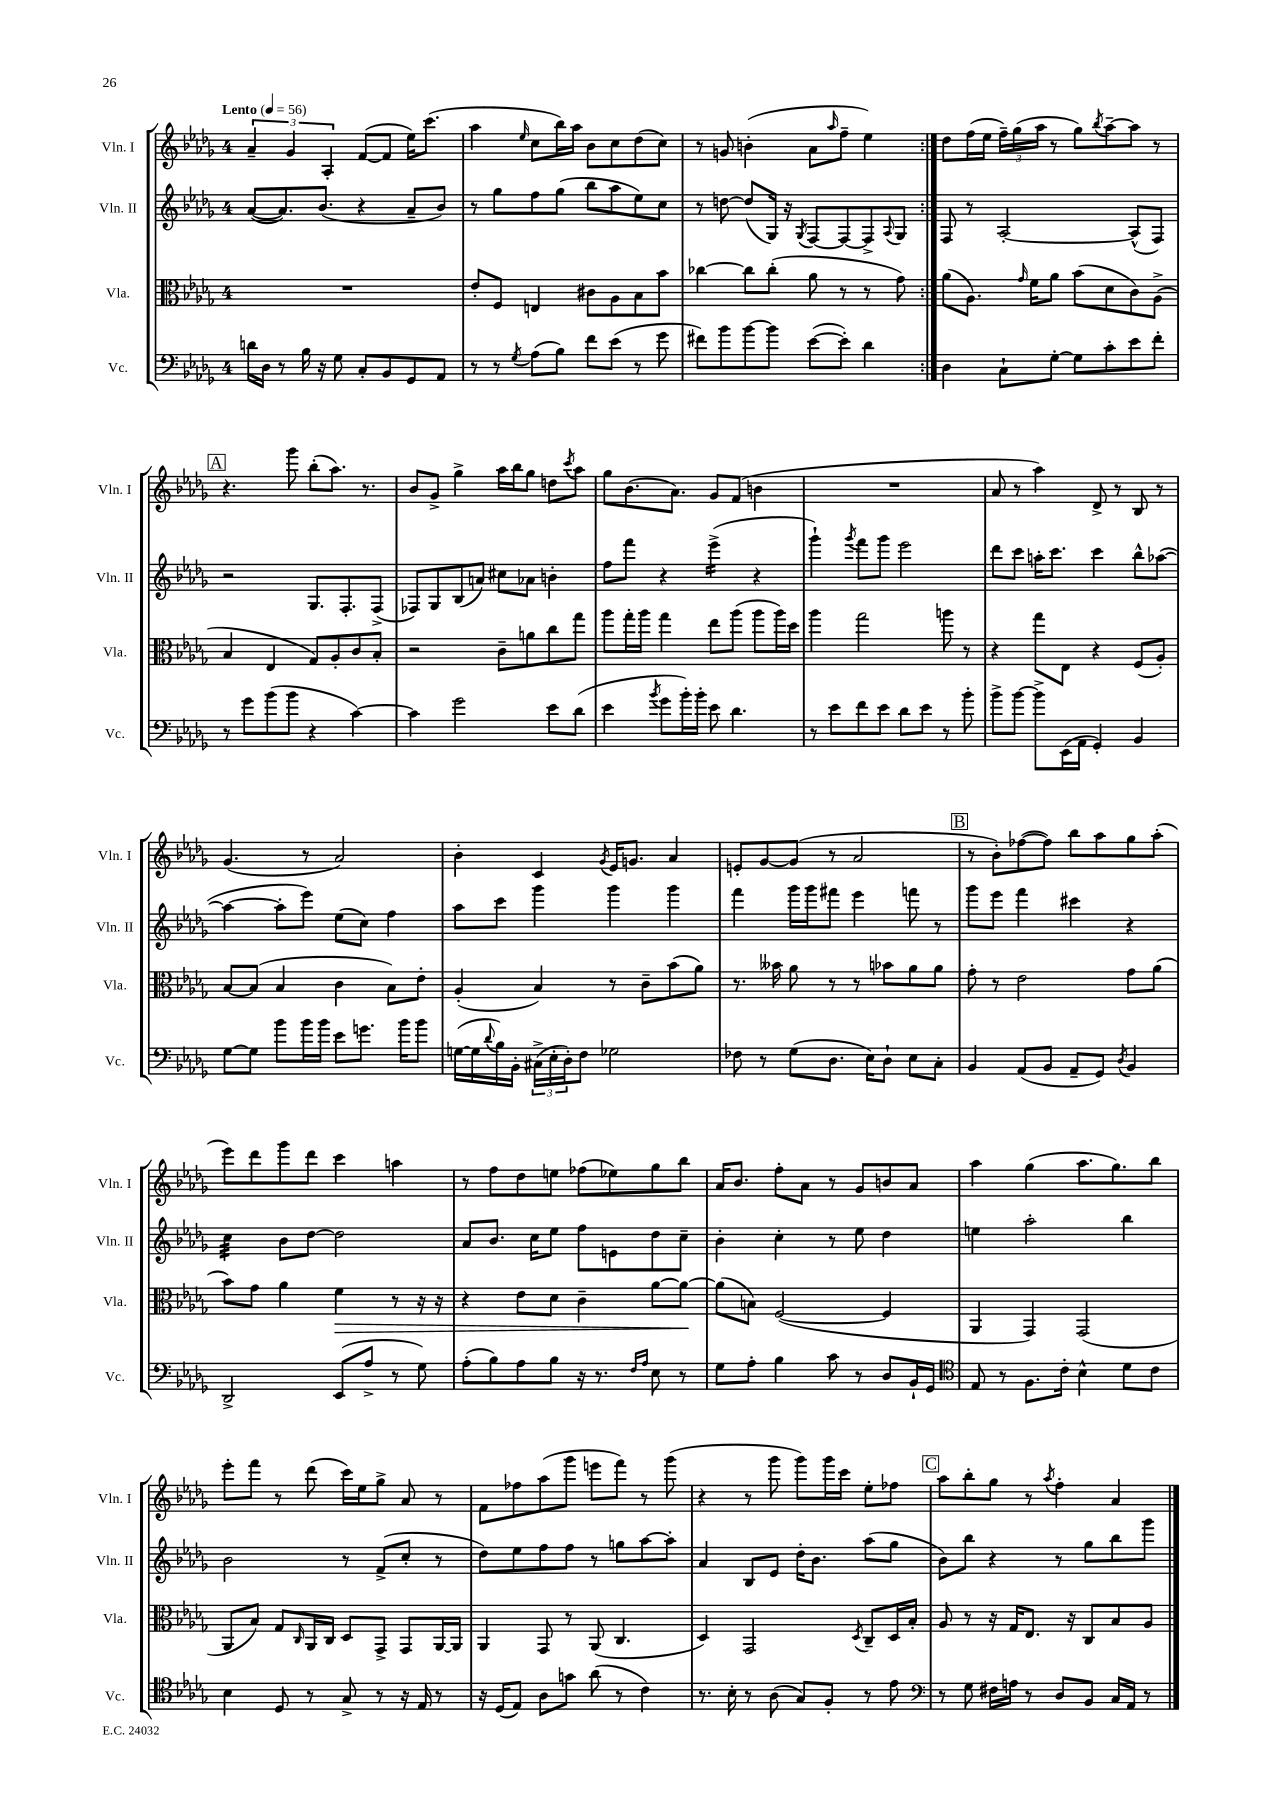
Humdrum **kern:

**kern	**kern	**kern	**kern
*staff4	*staff3	*staff2	*staff1
*clefF4	*clefC3	*clefG2	*clefG2
*k[b-e-a-d-g-]	*k[b-e-a-d-g-]	*k[b-e-a-d-g-]	*k[b-e-a-d-g-]
*M4/4	*M4/4	*M4/4	*M4/4
*MM56	*MM56	*MM56	*MM56
16d\LL	1r	([8a-/L	6a-~/
16D-\JJ	.	.	.
8r	.	8.a-/])	.
.	.	.	6g-/
16B-\	.	.	.
16r	.	(8.b-/J	.
.	.	.	6A-'/
8G-\	.	.	.
8C'/L	.	4r	([8f/L
8BB-/	.	.	8f/]J
8GG-/	.	8a-~/L	16ee-\LK)
.	.	.	(8.ccc\J
8AA-/J	.	8b-/J)	.
=	=	=	=
8r	8e-'/L	8r	4aa-\
8r	8F/J	8gg-\L	.
8qG-/	.	.	16qqee-/
(8A-\L	4E/	8ff\	8cc\L
8B-\J)	.	(8gg-\J	16bb-\L)
.	.	.	16aa-\JJ
8f\L	8c#\L	8bb-\L	8b-\L
(8e-\J	8A-\	8aa-\	8cc\
8r	8B-\	8ee-\)	(8dd-\
8g-\	8b-\J	8cc\J	8cc\J)
=	=	=	=
8f#\L)	[4cc-\	8r	8r
8b-\	.	[8dd\	8g/
[8b-\	8cc-\]L	(8dd/]L	(4b'\
8b-\]J	(8cc-'\J	16G-/Jk)	.
.	.	16r	.
.	.	8qG-/	.
([8e-\L	8a-\	[8F/L	8a-\L
.	.	.	16qqaa-/
8e-'\]J)	8r	8F/_	8ff~\J
4d-\	8r	8F^/]	4ee-\)
.	.	8qqA-/	.
.	8g-\)	8G-/J	.
=:|!	=:|!	=:|!	=:|!
4D-\	(8a-\L	8F/	8dd-\L
.	8.A-\J)	8r	(16ff\L
.	.	.	16ee-\JJ
8C`\L	.	[2A-'/	24ff~\LL)
.	.	.	(24gg-\
.	16qqg-/	.	.
.	16f\LK	.	.
.	.	.	24aa-\JJ
[8G-'\J	8a-\J	.	8r
8G-\]L	(8b-\L	.	8gg-\L)
.	.	.	8qbb-/
8c'\	8d-\	.	[8aa-~\
8e-\	8c\)	(8A-^^/]L	8aa-\]J
8f'\J	(8A-^\J	8F/J)	8r
=	=	=	=
8r	4B-/	2r	4.r
8g-\L	.	.	.
(8b-\	4E-/	.	.
8b-\J	.	.	8ggg-\
4r	8G-/L)	8.G-/L	(8bb-'\L
.	8A-'/	.	8.aa-\J)
.	.	8.F'/	.
[4c\)	8c/	.	.
.	.	.	8.r
.	8B-'/J	(8F^/J	.
=	=	=	=
4c\]	2r	8F-/L)	8b-/L
.	.	8G-/	8g-^/J
2g-\	.	(8B-/	4gg-^\
.	.	8a/J)	.
.	8c~\L	8cc#\L	16aa-\LL
.	.	.	16bb-\J
.	8a\	8a-\J	8gg-\J
8e-\L	8cc\	4b'\	8dd\L
.	.	.	8qccc/
(8d-\J	8gg-\J	.	8aa-\J
=	=	=	=
4e-\	8aa-\L	8ff\L	8gg-\L
.	16gg-'\L	8fff\J	(8.b-\
.	16aa-\JJ	.	.
8qb-/	.	.	.
8g-\L	4gg-\	4r	.
.	.	.	8.a-\J)
16b-'\L)	.	.	.
16b-'\JJ	.	.	.
8e-\	8ee-\L	(4eee-^\	8g-/L
4.d-\	(8aa-\J	.	(8f/J
.	8aa-\L	4r	4b\
.	16aa-\L)	.	.
.	16dd-\JJ	.	.
=	=	=	=
8r	4aa-\	4ggg-`\)	1r
8e-\L	.	.	.
.	.	8qggg-/	.
8f\	2gg-\	8fff\L	.
8e-\J	.	8ggg-\J	.
8d-\L	.	2eee-\	.
8e-\J	.	.	.
8r	8aa\	.	.
8b-'\	8r	.	.
=	=	=	=
8b-^\L	4r	8ddd-\L	8a-/
[8b-\J	.	8ccc\J	8r
8b-^\]L	8gg-\L	16aa'\LK	4aa-\)
.	.	8.ccc\J	.
(16EE-\L	8E-\J	.	.
16AA-\JJ	.	.	.
4GG-'/)	4r	4ccc\	8d-^/
.	.	.	8r
4BB-/	(8F/L	8bb-^^\L	8B-/
.	8A-'/J)	([8aa-\J	8r
=	=	=	=
[8G-\L	[8B-/L	4aa-\_	(4.g-/
8G-\]J	(8B-/]J	.	.
8b-\L	4B-/	8aa-'\]L	.
16b-\L	.	8eee-\J)	8r
16b-\JJ	.	.	.
8e-\L	4c\	(8ee-\L	2a-/)
8.g\J	.	8cc\J)	.
.	8B-\L)	4ff\	.
16b-\LK	.	.	.
8b-\J	8e-'\J	.	.
=	=	=	=
([16G\LL	(4A-'/	8aa-\L	4b-'\
16G\]	.	.	.
8qqd-/	.	.	.
16B-\)	.	8ccc\J	.
16BB-'\JJ	.	.	.
(24C#^\LL	4B-/)	4ggg-\	4c/
24E-'\	.	.	.
24D-'\J)	.	.	.
8F\J	.	.	.
.	.	.	8qg-/
2G-\	8r	4ggg-\	16e-/LK
.	.	.	8.g/J
.	8c~\L	.	.
.	(8b-\	4ggg-\	4a-/
.	8a-\J)	.	.
=	=	=	=
8F-\	8.r	4fff\	8e'/L
8r	.	.	[8g-/
.	16b--\	.	.
(8G-\L	8a-\	16ggg-\LL	(8g-/]J
.	.	16ggg-\J	.
8.D-\J	8r	8fff#\J	8r
.	8r	4eee-\	2a-/
16E-\LK)	.	.	.
8D-`\J	8b-\L	.	.
8E-\L	8a-\	8fff\	.
8C'\J	8a-\J	8r	.
=	=	=	=
4BB-/	8g-'\	8ggg-\L	8r
.	8r	8eee-\J	8b-'\L)
(8AA-/L	2e-\	4fff\	([8ff-\
8BB-/J	.	.	8ff-\]J)
8AA-~/L	.	4ccc#\	8bb-\L
8GG-/J)	.	.	8aa-\
8qD-/	.	.	.
4BB-/	8g-\L	4r	8gg-\
.	(8a-\J	.	(8aa-'\J
=	=	=	=
2DD-^/	8b-\L)	4cc\	8eee-\L)
.	8g-\J	.	8ddd-\
.	4a-\	8b-\L	8ggg-\
.	.	[8dd-\J	8ddd-\J
(8EE-/L	4f\	2dd-\]	4ccc\
8A-^/J	.	.	.
8r	8r	.	4aa\
8G-\)	16r	.	.
.	16r	.	.
=	=	=	=
(8A-'\L	4r	8a-/L	8r
8B-\)	.	8.b-/J	8ff\L
8A-\	8e-\L	.	8dd-\
.	.	16cc\LK	.
8B-\J	8d-\J	8ee-\J	8ee\J
16r	4c~\	8ff\L	(8ff-\L
8.r	.	.	.
.	.	8e\	8ee-\)
16qqF/LL	.	.	.
16qqA-/JJ	.	.	.
8E-\	[8a-\L	8dd-\	8gg-\
8r	8a-\_J	8cc~\J	8bb-\J
=	=	=	=
8G-\L	(8a-\]L	4b-'\	16a-/LK
.	.	.	8.b-/J
8A-'\J	8B\J)	.	.
4B-\	([2F/	4cc'\	8ff'\L
.	.	.	8a-\J
8c\	.	8r	8r
8r	.	8ee-\	8g-/L
8D-/L	4F/]	4dd-\	8b/
16BB-`/L	.	.	8a-/J
16GG-/JJ	.	.	.
=	=	=	=
*clefC4	*	*	*
8E-/	4AA-/	4ee\	4aa-\
8r	.	.	.
8.F\L	4GG-/)	2aa-'\	(4gg-\
16c'\Jk	.	.	.
4B-^^\	(2GG-/	.	8.aa-\L
.	.	.	8.gg-\)
8d-\L	.	4bb-\	.
8c\J	.	.	8bb-\J
=	=	=	=
4B-\	8AA-/L	2b-\	8eee-'\L
.	8B-/J)	.	8fff\J
8D-/	8G-/L	.	8r
.	16qqC/	.	.
8r	16AA-/L	.	(8ddd-\
.	16C/JJ	.	.
8G-^/	8D-/L	8r	16ccc\LL)
.	.	.	16ee-\J
8r	8GG-^/J	(8f^/L	8gg-^\J
16r	8GG-/L	8cc'/J	8a-/
16E-/	.	.	.
8r	[16AA-/L	8r	8r
.	16AA-/]JJ	.	.
=	=	=	=
16r	4AA-/	8dd-\L)	8f\L
(16D-/LK	.	.	.
8E-/J)	.	8ee-\	8ff-\
8A-\L	8GG-/	8ff\	(8aa-\
8g\J	8r	8ff\J	8ggg-\J
(8a-\	(8AA-/	8r	8eee\L
8r	4.C/	8gg\L	8fff\J)
4c\)	.	[8aa-\	8r
.	.	8aa-'\]J	(8ggg-\
=	=	=	=
8.r	4D-/)	4a-/	4r
16B-'\	.	.	.
8r	2GG-/	8B-/L	8r
(8A-\	.	8e-/J	8ggg-\
8G-/L)	.	16dd-'\LK	8ggg-\L)
.	.	8.b-\J	.
8F'/J	.	.	16ggg-\L
.	.	.	16ccc\JJ
.	8qD-/	.	.
8r	8C~/L	(8aa-\L	8ee-'\L
8e-\	16D-/L	8gg-\J	8ff-\J
.	16B-'/JJ	.	.
=	=	=	=
*clefF4	*	*	*
8r	8A-/	8b-\L)	8aa-\L
8G-\	8r	8bb-\J	8bb-'\
16F#\LL	16r	4r	8gg-\J
16A\JJ	16G-/LK	.	.
8r	8.E-/J	.	8r
.	.	.	8qaa-/
8D-/L	.	8r	4ff'\
.	16r	.	.
8BB-/J	8C/L	8gg-\L	.
16C/LL	8B-/	8bb-\	4a-/
16AA-/JJ	.	.	.
8r	8A-/J	8ggg-\J	.
==	==	==	==
*-	*-	*-	*-
